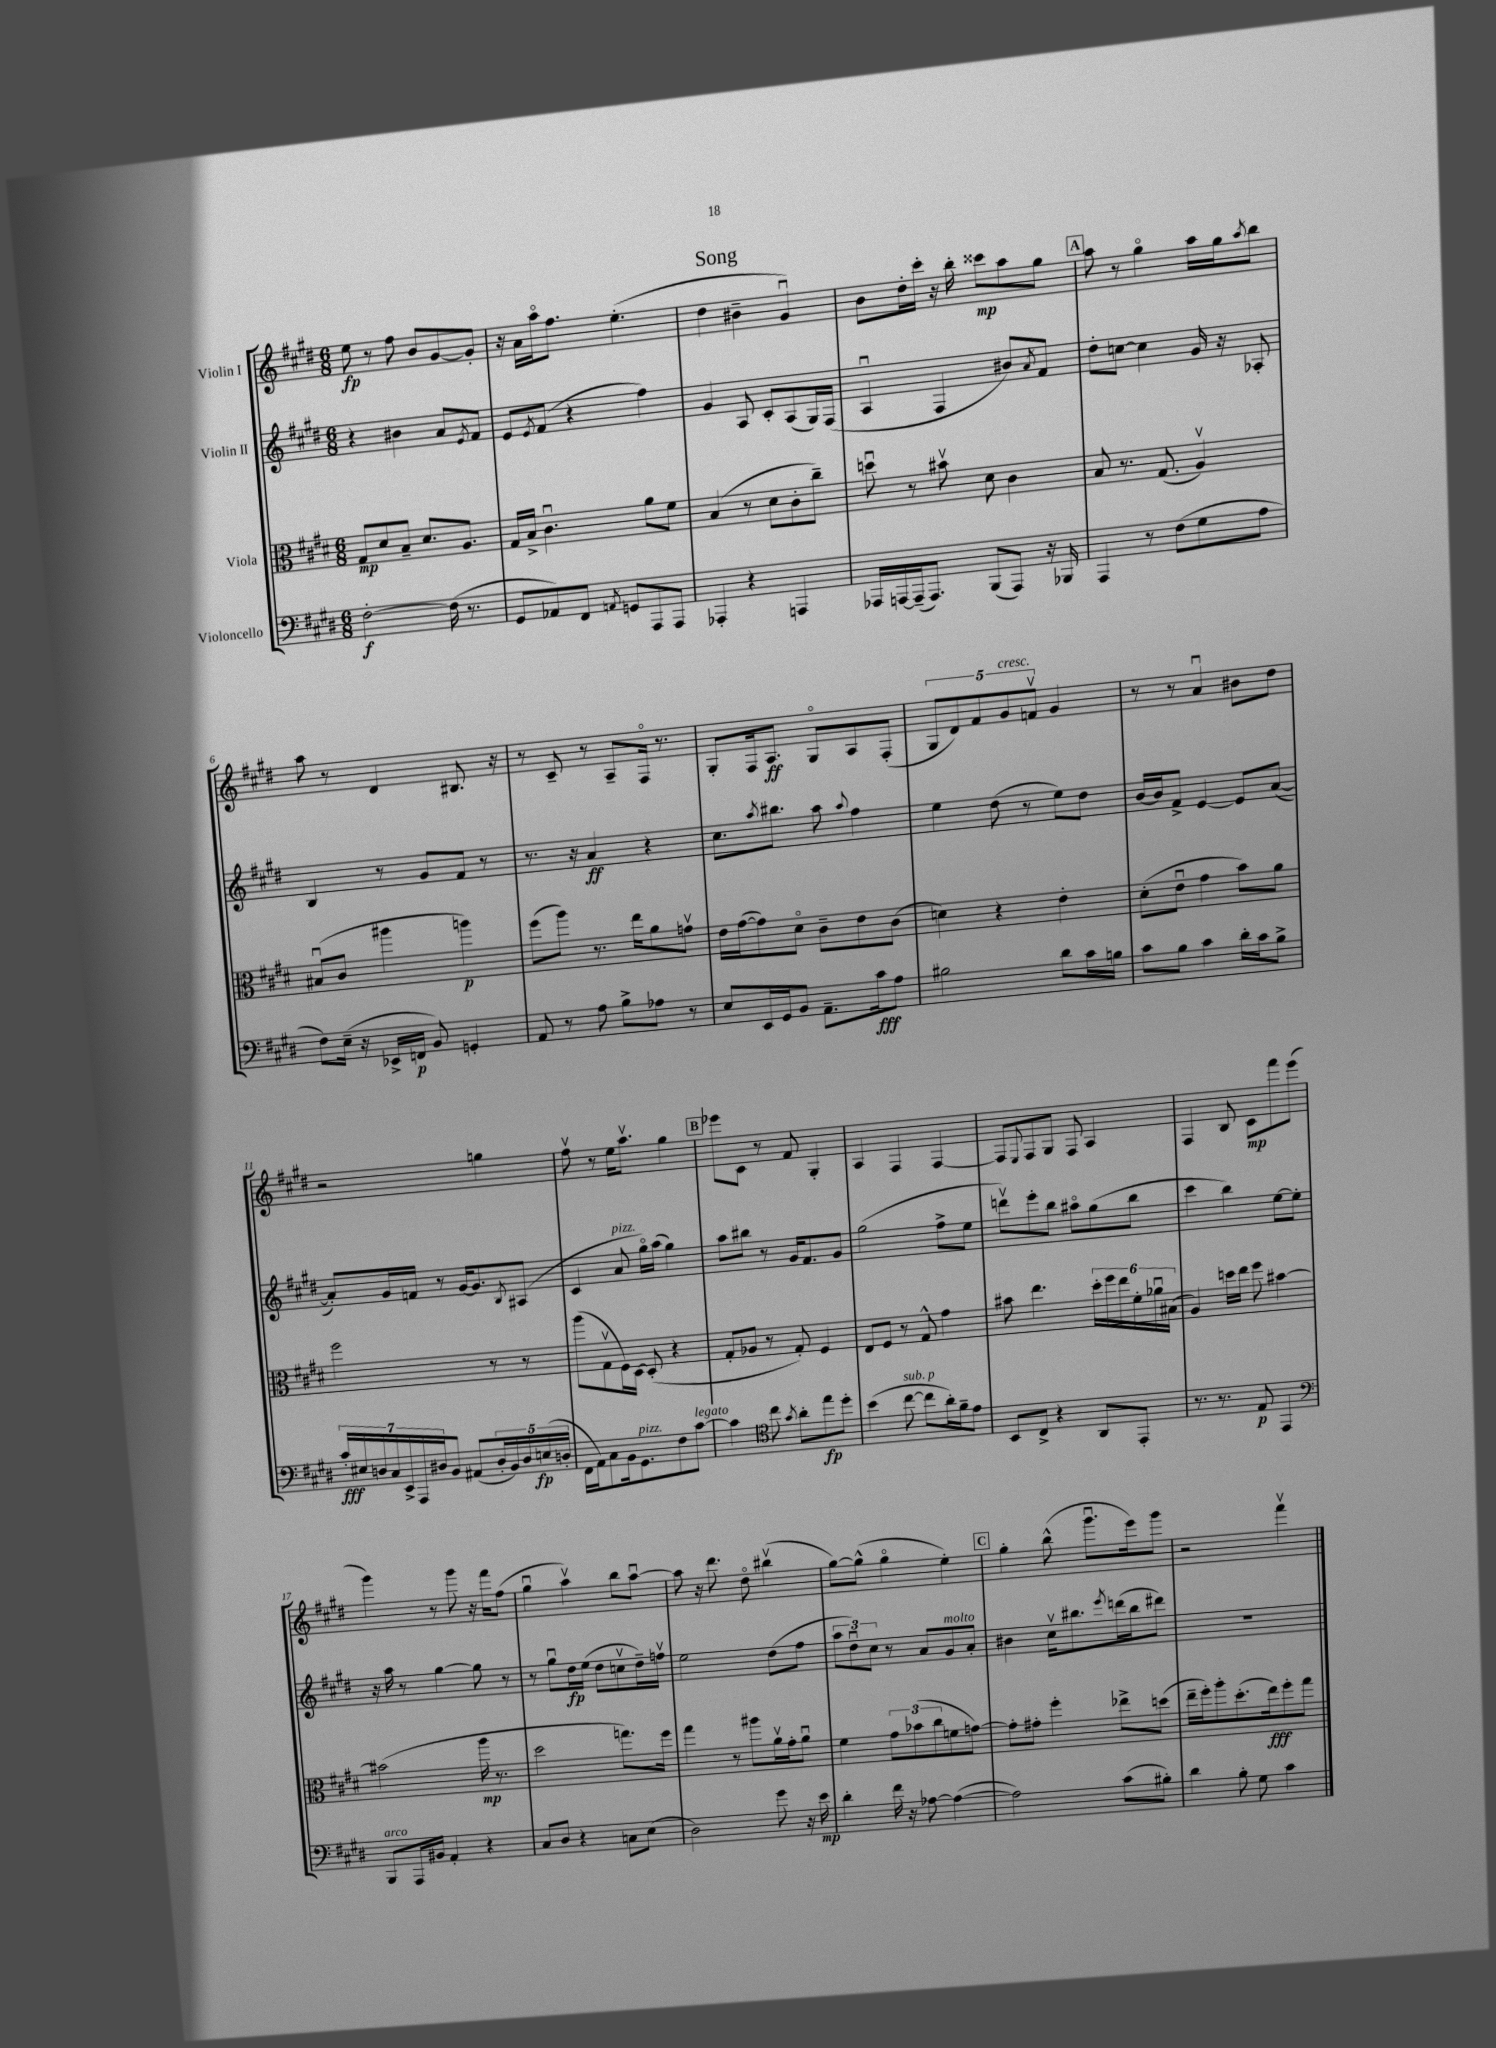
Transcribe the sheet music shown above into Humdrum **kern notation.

**kern	**kern	**kern	**kern
*staff4	*staff3	*staff2	*staff1
*clefF4	*clefC3	*clefG2	*clefG2
*k[f#c#g#d#]	*k[f#c#g#d#]	*k[f#c#g#d#]	*k[f#c#g#d#]
*M6/8	*M6/8	*M6/8	*M6/8
[2F#'	8G#	4r	8ee
.	8d#	.	8r
.	8B~	4b#	8ff#
.	8.d#	.	8b
(16F#]	.	8a	[8g#
8.r	8.A	.	.
.	.	8qe	.
.	.	8f#	8g#']
=	=	=	=
8GG#	16G#	8e	16r
.	16B^	.	16a
.	.	8qe	.
8AA-)	4.c#u	(8f#	16aao
.	.	.	8.ff#
8FF#	.	4r	.
8qAA	.	.	.
8GG	.	.	(4.ee'
8AAA	8a	4ff#)	.
8AAA	8f#	.	.
=	=	=	=
4AAA-'	(4B	4g#	4dd#
4r	8r	8A	4b#~
.	8d#	8c#'	.
4AAA	8c#'	(8A	4g#u)
.	8cc#~)	16G#)	.
.	.	(16F#	.
=	=	=	=
16AAA-	8ddu	4Au	8b
[16AAA	.	.	.
(16AAA~]	8r	.	16dd#'
8.AAA)	.	.	16ccc#'
.	8b#v	4F#	16r
.	.	.	16bb'
(8BBB	8d#	.	8ccc##
8AAA)	4c#	8b#)	8aa
.	.	8qa	.
16r	.	8f#	8gg#
16BBB-	.	.	.
=	=	=	=
4AAA	8B	8dd#'	8aa
.	8.r	[8cc	8r
8r	.	4cc]	4gg#o
.	(8.G#	.	.
(8F#	.	.	.
8G#	4Av)	16g#	16aa
.	.	16r	16gg#
.	.	.	8qaa
8A	.	8A-'	8bb
=	=	=	=
8F#)	(8B#u	4B	8aa
(16E~	8c#	.	8r
16r	.	.	.
16EE-^	4aa#	8r	4d#
16FF	.	.	.
8BB)	.	8g#	.
4GG'	4aa)	8f#	8.B#
.	.	8r	.
.	.	.	16r
=	=	=	=
8AA	(8ff#	8.r	8r
8r	8aa)	.	8c#~
.	.	16r	.
8A	8.r	4a	8r
8B^	.	.	8A~
.	16ee	.	.
8A-	8a	4r	16F#o
.	.	.	8.r
8r	8gv	.	.
=	=	=	=
8E	16e	8.cc#	8G#'
.	([16g#	.	.
16EE	8g#])	.	16F#
.	.	8qaa	.
16GG#	.	8.bb#	8.A
8BB	8d#o	.	.
8.AA~	8c#~	8aa	8G#o
.	.	8qqaa	.
.	8e	4ff#	8A
16c#	.	.	.
8A	(8c#	.	(8F#'
=	=	=	=
2B#	4d)	4ee	10G#
.	.	.	10d#)
.	.	.	10f#
.	4r	(8dd#	.
.	.	.	10g#
.	.	8r	.
.	.	.	10fv
8d#	4e'	8ee)	4g#
16c#	.	8dd#	.
16B	.	.	.
=	=	=	=
8c#	(8d#'	[16b	8r
.	.	16b]	.
8B	8eu	8f#^	8r
4c#	4g#	[4e	4au
16d#'	8b)	8e]	8b#
16c#	.	.	.
8B^	8a	([8a	8dd#
=	=	=	=
28c#'	2ff#	8a'])	2r
28E#	.	.	.
28D	.	.	.
28C#	.	.	.
.	.	16g#	.
28EE^	.	.	.
28AAA	.	.	.
.	.	16f	.
28D#	.	.	.
8BB	.	8r	.
(8AA#	.	[16g#	.
.	.	8.g#]	.
20D#'	8r	.	4gg
20BB)	.	.	.
20D#	.	.	.
.	.	8qB	.
.	8r	(8A#	.
(20E	.	.	.
20D'	.	.	.
=	=	=	=
16FF#	(8aa	4c#	8ff#v
16AA)	.	.	.
8C#	8G#v	.	8r
16BB	16F#)	8a	16ee
8.GG#	[16D#	.	8.aav
.	(8D#']	16gg#o)	.
.	.	(16aa	.
8F#	4r	4gg#)	4gg#
[8c#	.	.	.
=	=	=	=
4c#]	8G#'	8aa	8eee-
.	8A-	8bb#	8c#
*clefC4	*	*	*
8cc#	8r	8r	8r
8qg#	.	.	.
8a'	8G#')	16g#	8f#
.	.	8.f#	.
8ee	4F#	.	4G#'
8dd#'	.	8g#	.
=	=	=	=
(4b	8E	(2gg#	4A
.	8F#	.	.
[8cc#	8r	.	4F#
8cc#]	8G#^^	.	.
16a')	4g#	8ff#^	[4F#
16f#~	.	.	.
8e	.	8ee	.
=	=	=	=
8BB	8b#	8dddv)	8F#]
.	.	.	8qqE
8C#^	4.ee	8eee'	8F#
4r	.	8bb	8G#
.	.	8aa#o	8F#
8AA	24dd#'	(8gg#	4A
.	24ff#	.	.
.	24ee	.	.
8EE'	24f#'	8bb	.
.	24a-u	.	.
.	(24B#	.	.
=	=	=	=
8.r	4A)	4ccc#	4F#
8.r	.	.	.
.	16dd	4bb)	8B
.	16ee	.	.
8E	8ff#	.	8c#
4EE	[4b#	[8ee	8fff#
.	.	8ee']	(8eee
=	=	=	=
*clefF4	*	*	*
8BBB	(2b#]	16r	4ggg#)
.	.	16aa	.
16AAA	.	8r	.
16BB#	.	.	.
4AA'	.	[4gg#	8r
.	.	.	8ggg#
4r	16aa	8gg#]	16r
.	8.r	.	16fff#
.	.	8r	(8ff#
=	=	=	=
8C#	2dd#	8r	4gg#u
8D#	.	8gg#u	.
4r	.	16dd#	4aav)
.	.	(16ee	.
.	.	8dd#	.
8C	8.gg)	8ccv	8bb
(8E	.	16dd#~)	[8aau
.	16ff#	16ffv	.
=	=	=	=
2D#)	4gg#	2ee	8aa]
.	.	.	16r
.	.	.	8.ddd#
.	8r	.	.
.	8aa#	.	8dd#o
8g#	16av	(8dd#	(4bb#v
.	16g#'	.	.
16r	8au	8ff#	.
16e	.	.	.
=	=	=	=
4d#'	4f#	12aa	[8gg#)
.	.	12dd#u)	.
.	.	.	(8gg#^^]
.	.	12cc#	.
16f#	12g#	8r	4gg#o
16r	.	.	.
.	(12b-	.	.
[8A-	.	8a	.
.	12cc#	.	.
(4A-_	8f	8g#	4ee')
.	[8g)	8a'	.
=	=	=	=
2A-])	8g']	4b#	4gg#'
.	8g#'	.	.
.	4ff#'	16cc#v	(8bb^^
.	.	8.bb#	.
.	.	.	8.ggg#u
.	.	8qeee	.
(8c#	8ee-^	(16ddd	.
.	.	16bb#	16eee)
8B#')	(8dd	8ddd#)	8ggg#
=	=	=	=
4d#	16ee~	2.r	2r
.	16ff#')	.	.
.	8aa'	.	.
8B'	(8.dd#'	.	.
8G#	.	.	.
.	16ee)	.	.
4c#	8ff#'	.	4fff#v
.	8gg#	.	.
==	==	==	==
*-	*-	*-	*-
